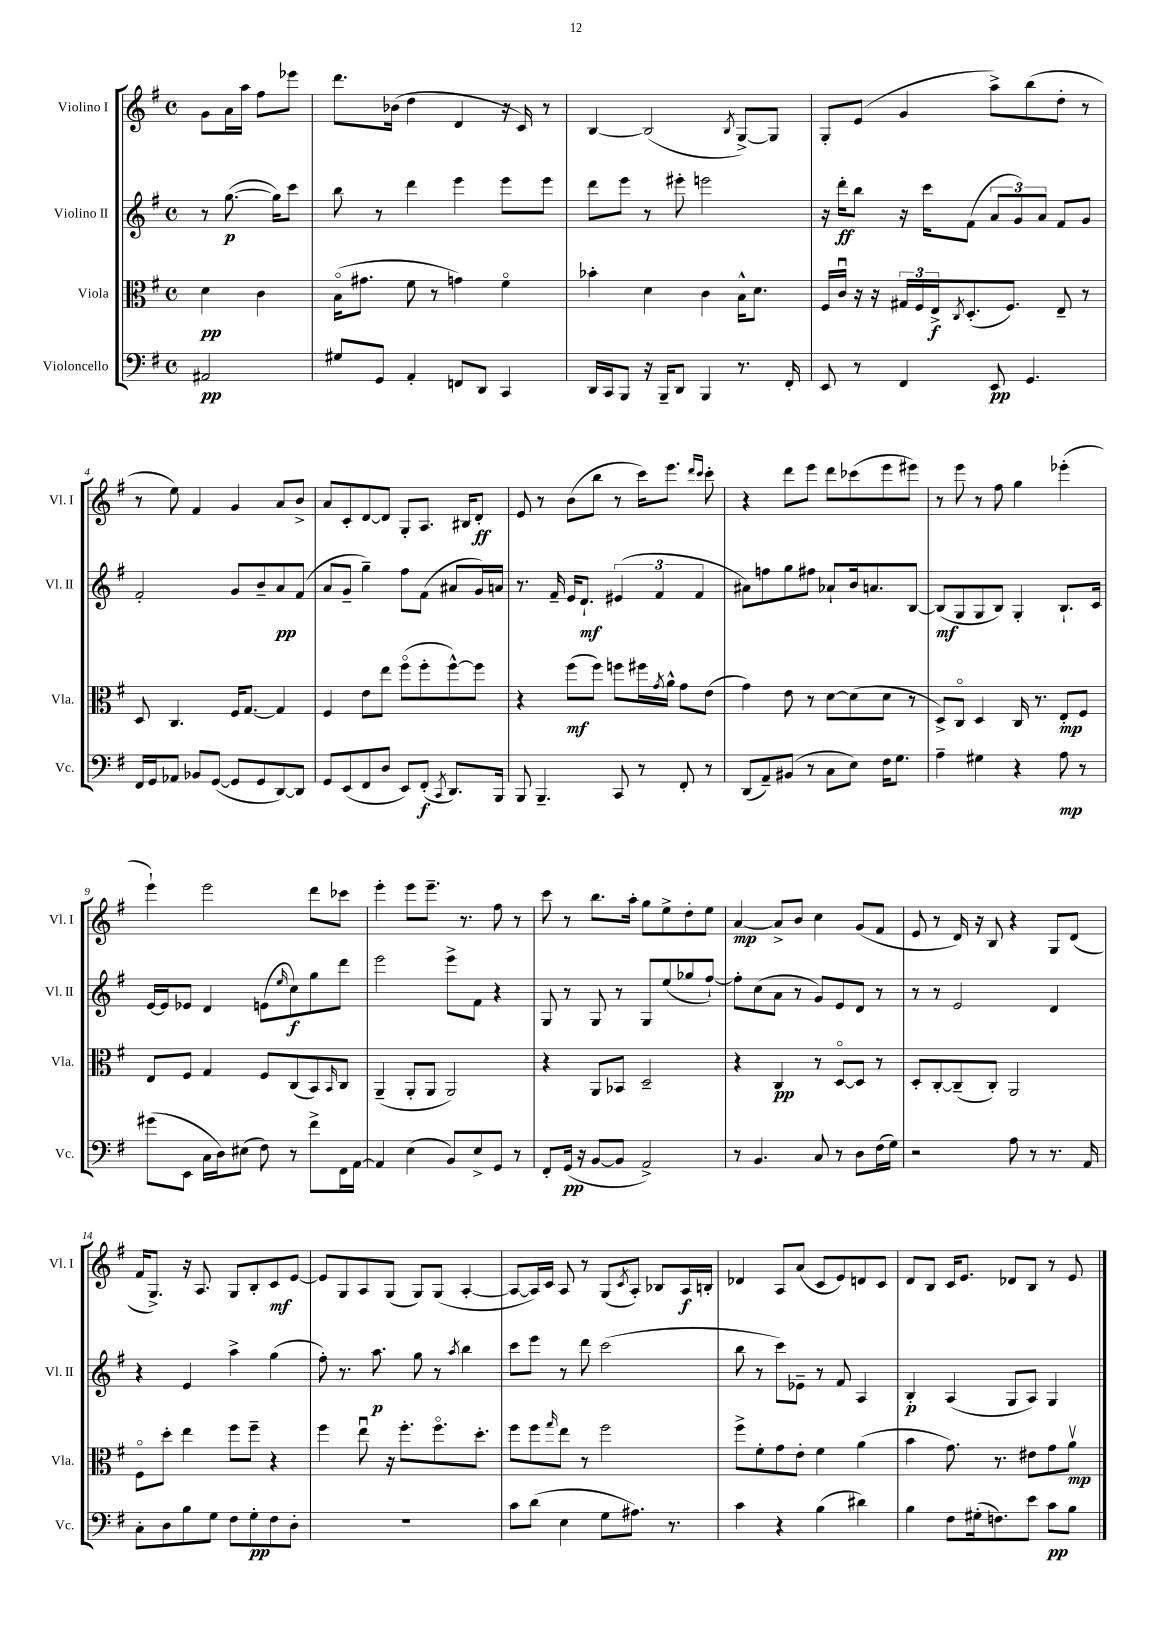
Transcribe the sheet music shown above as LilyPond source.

<<
\new StaffGroup <<
\new Staff = "s0" \with { instrumentName = "Violino I" shortInstrumentName = "Vl. I" } {
    \clef treble \key g \major \defaultTimeSignature \time 4/4 \partial 2
    g'8 a'16 a''16 fis''8 ees'''8 |
    d'''8. bes'16( d''4 d'4 r16 c'16) r8 |
    b4~ b2( \acciaccatura { b8 } g8~->) g8 |
    g8-. e'8( g'4 a''8->) b''8( d''8-. r8 |
    r8 e''8) fis'4 g'4 a'8 b'8-> |
    a'8 c'8-. d'8~ d'8 g8-. a8. bis16 d'8-.\ff |
    e'8 r8 b'8( b''8 r8 c'''16) e'''8. \grace { d'''16 c'''16 } c'''8-. |
    r4 d'''8 e'''8 d'''8 ces'''8( e'''8 eis'''8) |
    r8 e'''8 r8 fis''8 g''4 ees'''4-.( |
    e'''4-!) e'''2 d'''8 ces'''8 |
    e'''4-. e'''8 e'''8.-- r8. fis''8 r8 |
    c'''8 r8 b''8. a''16-. g''8 e''8-> d''8-. e''8 |
    a'4~\mp a'8-> b'8 c''4 g'8( fis'8 |
    e'8 r8 d'16) r16 b8 r4 g8 d'8( |
    fis'16 g8.->) r16 a8. g8 b8-. c'8\mf e'8~ |
    e'8 g8 a8 g8( g8) g8( a4~-. |
    a8~ a16) c'16 a8 r8 g8( \acciaccatura { c'8 } a8-.) bes8 a16\f b16-. |
    des'4 a8 a'8( c'8 e'8) d'8 c'8 |
    d'8 b8 c'16 e'8. des'8 b8 r8 e'8 \bar "|." |
}
\new Staff = "s1" \with { instrumentName = "Violino II" shortInstrumentName = "Vl. II" } {
    \clef treble \key g \major \defaultTimeSignature \time 4/4 \partial 2
    r8 g''8.~\p( g''16) c'''8 |
    b''8 r8 d'''4 e'''4 e'''8 e'''8 |
    d'''8 e'''8 r8 eis'''8-. e'''2 |
    r16 d'''16-.\ff b''8 r16 c'''16 fis'8( \tuplet 3/2 { a'8 g'8) a'8 } fis'8 g'8 |
    fis'2-. g'8 b'8-- a'8\pp fis'8( |
    a'8 g'8-- g''4--) fis''8 fis'8( ais'8 g'16) a'16 |
    r8. fis'16-- e'16 d'8.-!\mf \tuplet 3/2 { eis'4( fis'4 fis'4 } |
    ais'8) f''8 g''8 fis''8 aes'8-! b'16 a'8. b8~ |
    b8\mf( g8 g8 b8) g4-. b8.-! c'16 |
    e'16~ e'16 ees'8 d'4 e'8( \grace { e''16 } c''8\f) g''8 d'''8 |
    e'''2 e'''8-> fis'8 r4 |
    g8 r8 g8 r8 g8 e''8( ges''8 fis''8~-!) |
    fis''8-. c''8( a'8 r8 g'8) e'8 d'8 r8 |
    r8 r8 e'2 d'4 |
    r4 e'4 a''4-> g''4( |
    fis''8-.) r8. a''8.\p g''8 r8 \acciaccatura { a''8 } b''4 |
    c'''8 e'''8 r8 d'''8 c'''2( |
    b''8 r8 c'''8) ees'8-- r8 fis'8 a4 |
    b4-.\p a4( g8 a8) g4 \bar "|." |
}
\new Staff = "s2" \with { instrumentName = "Viola" shortInstrumentName = "Vla." } {
    \clef alto \key g \major \defaultTimeSignature \time 4/4 \partial 2
    d'4\pp c'4 |
    b16\flageolet( gis'8. fis'8 r8 g'4) fis'4\flageolet |
    bes'4-. d'4 c'4 b16-^ d'8. |
    fis16 c'16\downbow r16 r16 \tuplet 3/2 { gis16 fis16 e16->\f } \acciaccatura { c8 } d8.-.( fis8.) e8-- r8 |
    d8 c4. fis16 g8.~ g4 |
    fis4 e'8 e''8 fis''8\flageolet( fis''8-. fis''8~-^) fis''8 |
    r4 fis''8\mf( fis''8) f''8 fis''16 \acciaccatura { g'8 } a'16-^ g'8 e'8( |
    g'4) e'8 r8 d'8~ d'8( d'8 r8 |
    d8->) c8\flageolet d4 c16 r8. e8-.\mp fis8 |
    e8 fis8 g4 fis8 c8( b,8) \grace { b,16 } c8 |
    a,4--( a,8-. a,8 a,2) |
    r4 a,8 bes,8 d2-- |
    r4 c4\pp r8 d8~\flageolet d8 r8 |
    d8-. c8~-. c8--( c8-.) a,2 |
    fis8\flageolet d''8-. e''4 fis''8 fis''8-- r4 |
    fis''4 e''8\downbow r16 fis''8.-. fis''8.\flageolet d''8.-. |
    fis''8 fis''8 \grace { g''16 } e''8 r8 fis''2 |
    fis''8-> fis'8-. g'8 e'8-. fis'4 a'4( |
    b'4 g'8.) r8. eis'8 g'8 a'8\upbow\mp \bar "|." |
}
\new Staff = "s3" \with { instrumentName = "Violoncello" shortInstrumentName = "Vc." } {
    \clef bass \key g \major \defaultTimeSignature \time 4/4 \partial 2
    ais,2\pp |
    gis8 g,8 a,4-. f,8 d,8 c,4 |
    d,16 c,16 b,,8 r16 b,,16-- d,8 b,,4 r8. fis,16-. |
    e,8 r8 fis,4 e,8\pp g,4. |
    fis,16 g,16 aes,8 bes,8 g,8~( g,8 g,8 d,8~) d,8 |
    g,8 e,8( fis,8 d8 e,8) fis,8-.\f( \acciaccatura { c,8 } d,8.) b,,16 |
    b,,8 b,,4.-- c,8 r8 fis,8-. r8 |
    d,8( a,8--) bis,8( r8 c8 e8) fis16 g8. |
    a4-- gis4 r4 a8\mp r8 |
    gis'8( e,8 c16 d16) eis8( fis8) r8 fis'8-> fis,16 a,16~ |
    a,4 e4( b,8) e8-> g,8 r8 |
    fis,8-. g,16\pp( r16 b,8~ b,8 a,2->) |
    r8 b,4. c8 r8 d8 fis16( g16) |
    r2 a8 r8 r8. a,16 |
    c8-. d8 b8 g8 fis8 g8-.\pp fis8 d8-. |
    r1 |
    c'8 d'8( e4 g8 ais8.) r8. |
    c'4 r4 b4( dis'4) |
    b4 fis8 gis16-.( f8.) e'8 c'8\pp b8 \bar "|." |
}
>>
>>
